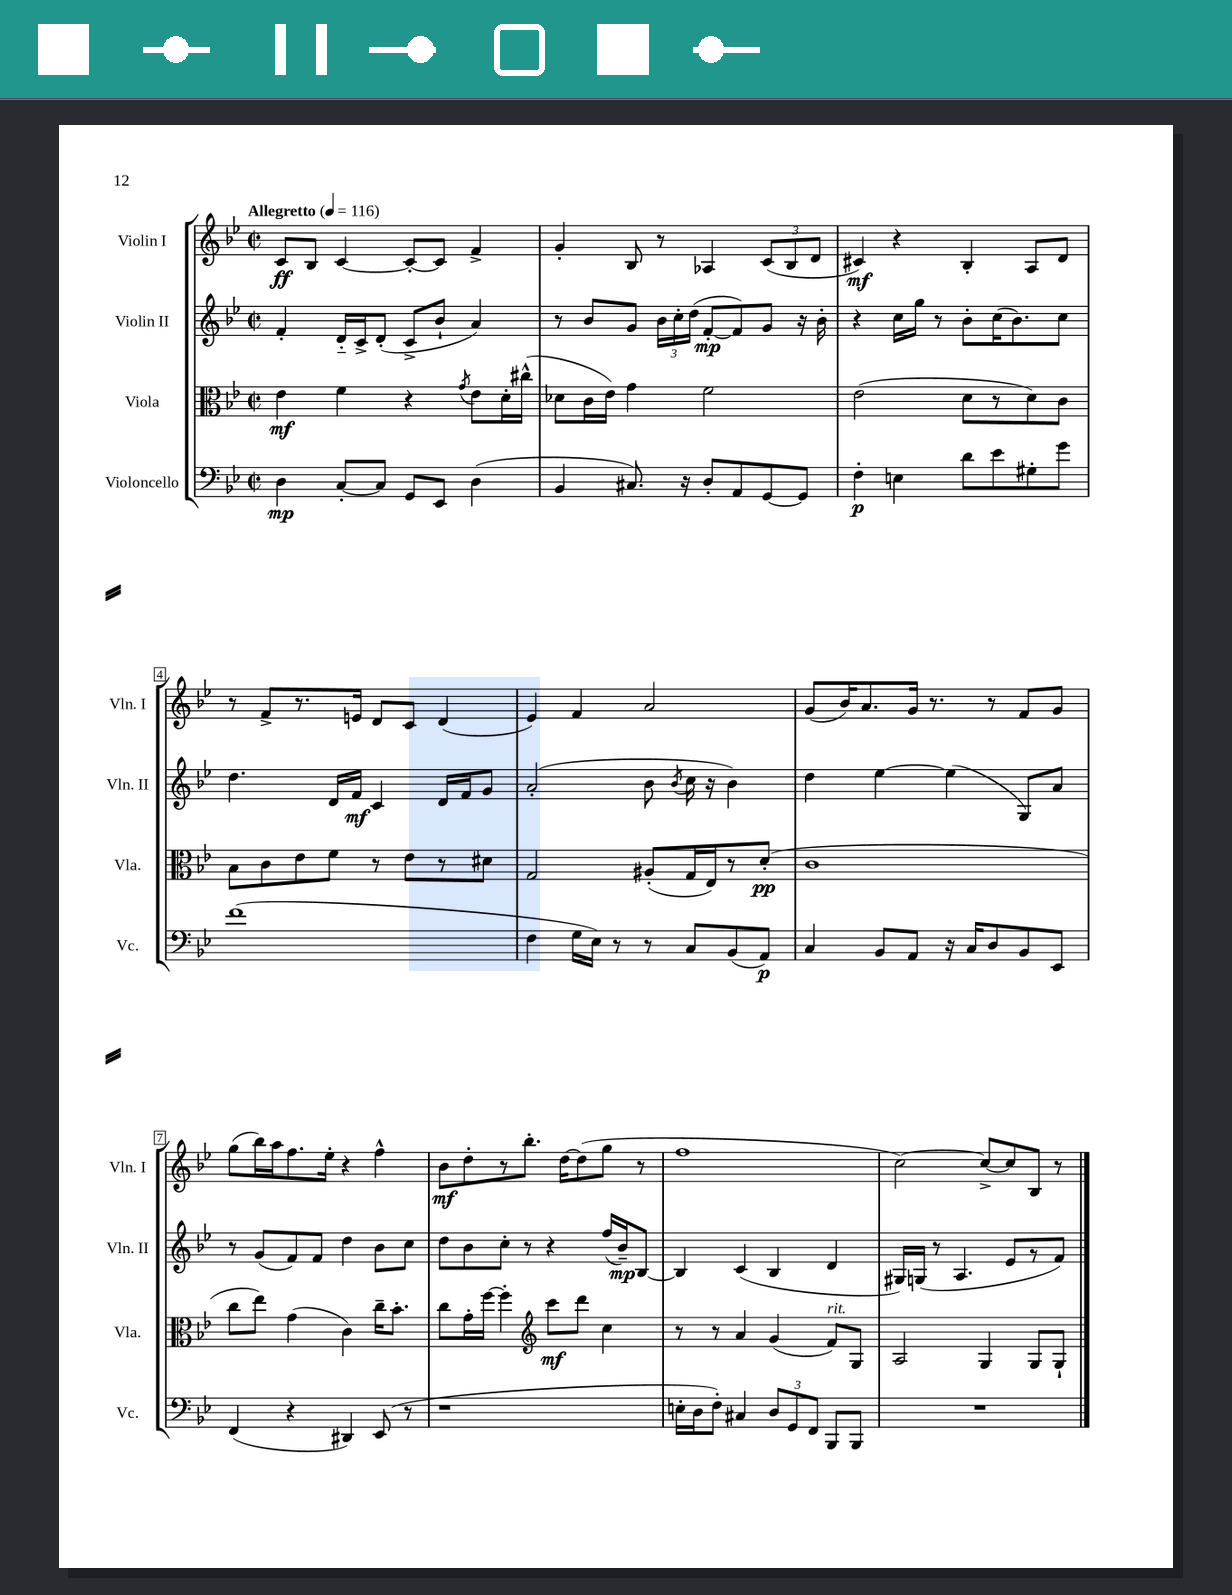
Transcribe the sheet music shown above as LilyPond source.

<<
\new StaffGroup <<
\new Staff = "s0" \with { instrumentName = "Violin I" shortInstrumentName = "Vln. I" } {
    \clef treble \key bes \major \defaultTimeSignature \time 2/2 \tempo "Allegretto" 4 = 116
    \autoBeamOff c'8[\ff bes8] c'4~ c'8[~-. c'8] f'4-> |
    g'4-. bes8 r8 aes4 \tuplet 3/2 { c'8[( bes8 d'8] } |
    cis'4\mf) r4 bes4-. a8[ d'8] |
    r8 f'8[-> r8. e'16] d'8[ c'8] d'4( |
    ees'4) f'4 a'2 |
    g'8[( bes'16) a'8. g'16] r8. r8 f'8[ g'8] |
    g''8[( bes''16) a''16 f''8. ees''16]-. r4 f''4-^ |
    bes'8[\mf d''8-. r8 bes''8.]-. d''16[~ d''8( g''8] r8 |
    f''1 |
    c''2~) c''8[~-> c''8 bes8] r8 \bar "|." |
}
\new Staff = "s1" \with { instrumentName = "Violin II" shortInstrumentName = "Vln. II" } {
    \clef treble \key bes \major \defaultTimeSignature \time 2/2
    \autoBeamOff f'4-. d'16[-_ c'16-> d'8]-.( c'8[-> bes'8]-! a'4) |
    r8 bes'8[ g'8] \tuplet 3/2 { bes'16[ c''16-. d''16]( } f'8[~-.\mp f'8) g'8] r16 bes'16-. |
    r4 c''16[ g''16] r8 bes'8[-. c''16( bes'8.) c''8] |
    d''4. d'16[ f'16]\mf c'4 d'16[ f'16 g'8] |
    a'2-.( bes'8 \acciaccatura { bes'8 } c''16 r16 bes'4) |
    d''4 ees''4~ ees''4( g8[) a'8] |
    r8 g'8[( f'8) f'8] d''4 bes'8[ c''8] |
    d''8[ bes'8 c''8]-. r8 r4 f''16[( bes'16--\mp) bes8]~ |
    bes4 c'4( bes4 d'4 |
    gis16[) g16]( r8 a4. ees'8[ r8 f'8]) \bar "|." |
}
\new Staff = "s2" \with { instrumentName = "Viola" shortInstrumentName = "Vla." } {
    \clef alto \key bes \major \defaultTimeSignature \time 2/2
    \autoBeamOff ees'4\mf f'4 r4 \acciaccatura { g'8 } ees'8[ d'16-. cis''16]-^( |
    des'8[ c'16 ees'16]) g'4 f'2 |
    ees'2( d'8[ r8 d'8) c'8] |
    bes8[ c'8 ees'8 f'8] r8 ees'8[ r8 dis'8] |
    g2 ais8[-.( g16 ees16) r8 d'8]-.\pp( |
    c'1 |
    c''8[ ees''8]) g'4( c'4) c''16[-- bes'8.]-. |
    c''8[ g'16-. f''16]~ f''4-. \clef treble c'''8[\mf d'''8] c''4 |
    r8 r8 a'4 g'4( f'8[^\markup { \italic "rit." }) g8] |
    a2 g4 g8[ g8]-! \bar "|." |
}
\new Staff = "s3" \with { instrumentName = "Violoncello" shortInstrumentName = "Vc." } {
    \clef bass \key bes \major \defaultTimeSignature \time 2/2
    \autoBeamOff d4\mp c8[~-. c8] g,8[ ees,8] d4( |
    bes,4 cis8.) r16 d8[-. a,8 g,8~ g,8] |
    f4-.\p e4 d'8[ ees'8 gis8-. g'8] |
    f'1( |
    f4 g16[ ees16]) r8 r8 c8[ bes,8( a,8]\p) |
    c4 bes,8[ a,8] r16 c16[ d8 bes,8 ees,8] |
    f,4( r4 dis,4) ees,8( r8 |
    r1 |
    e16[-. d16 f8]-.) cis4 \tuplet 3/2 { d8[ g,8 f,8] } bes,,8[ bes,,8] |
    R1 \bar "|." |
}
>>
>>
\layout { \context { \Score \override BarNumber.stencil = #(make-stencil-boxer 0.1 0.3 ly:text-interface::print) } }
